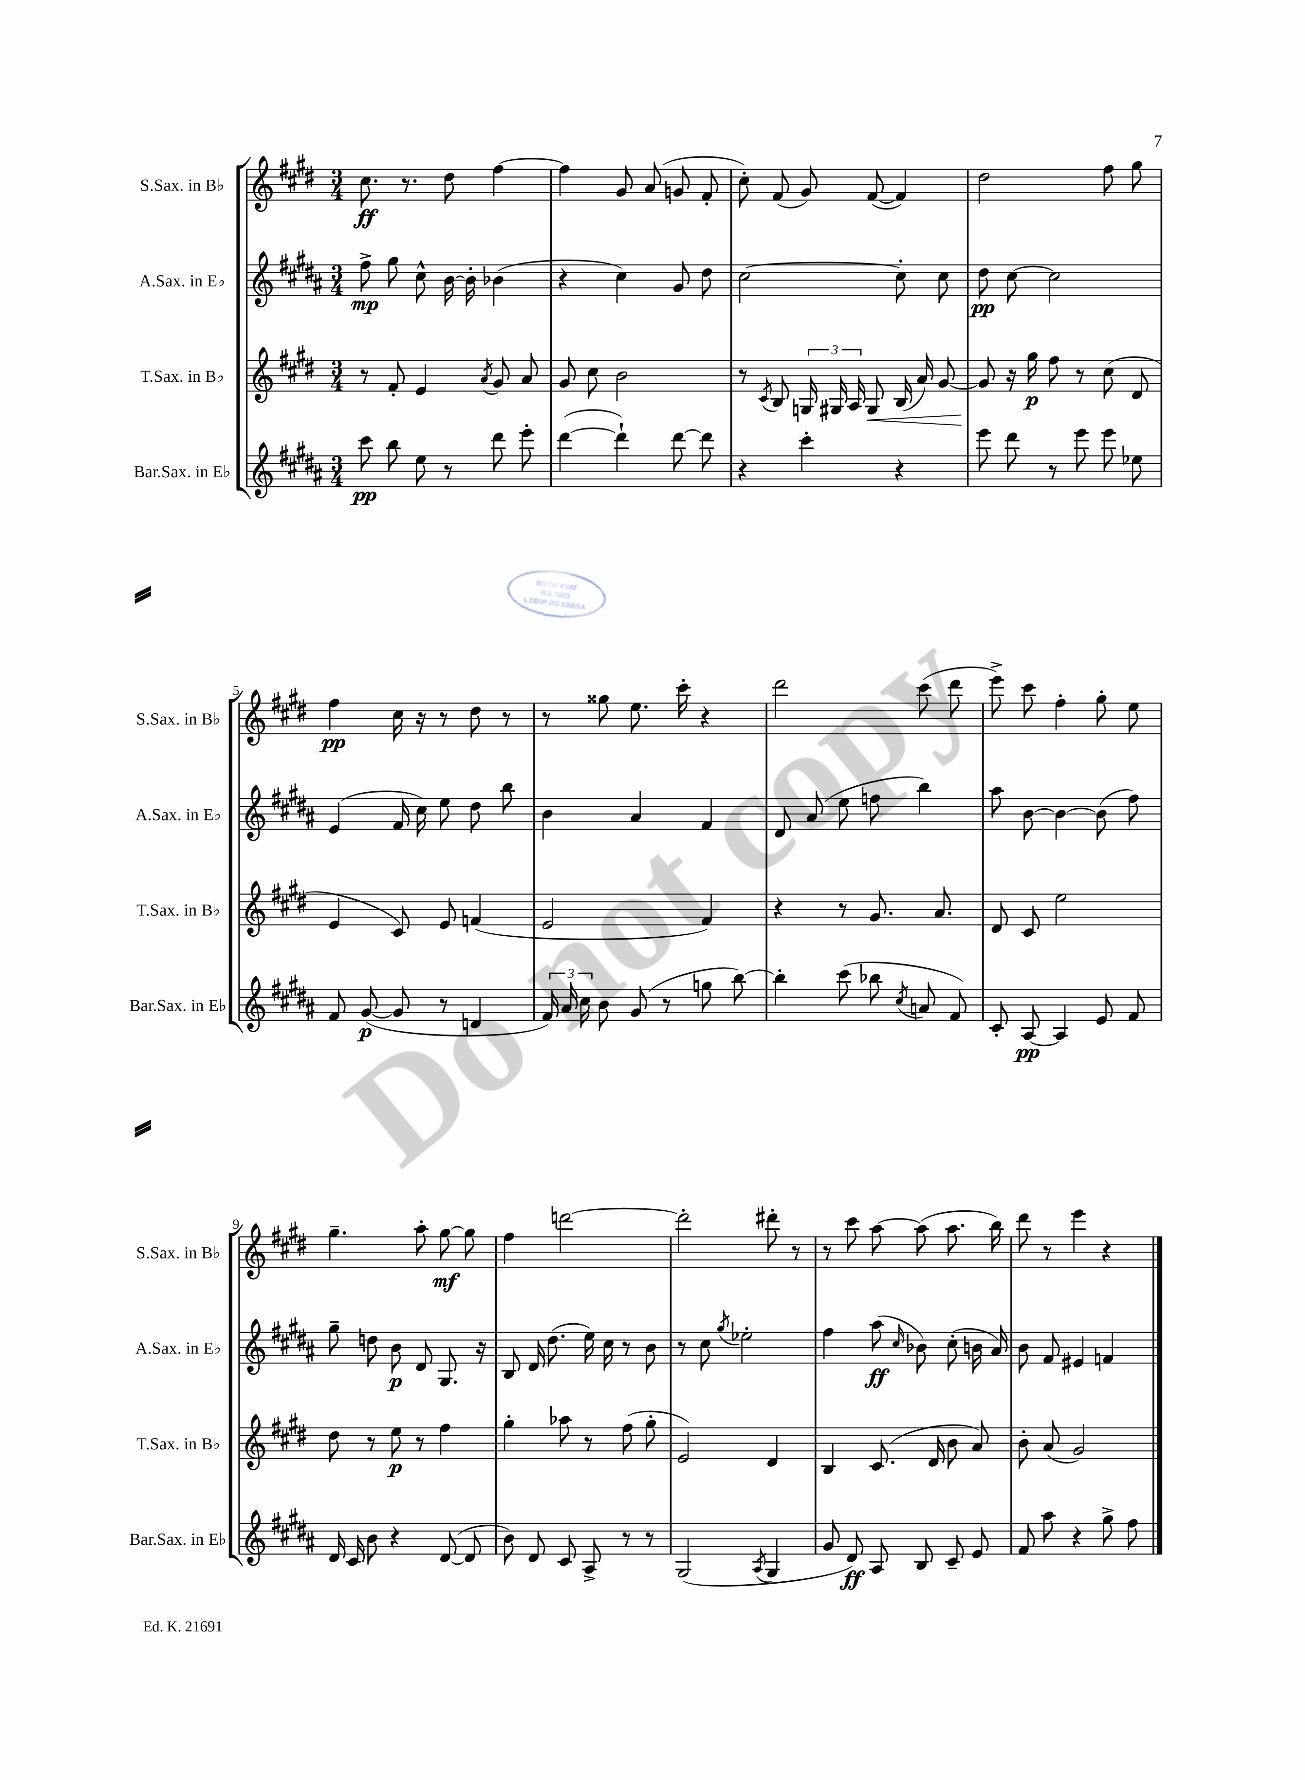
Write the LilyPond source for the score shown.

<<
\new StaffGroup <<
\new Staff = "s0" \with { instrumentName = "S.Sax. in Bb" shortInstrumentName = "S.Sax. in Bb" } {
    \clef treble \key e \major \numericTimeSignature \time 3/4
    \autoBeamOff cis''8.\ff r8. dis''8 fis''4~ |
    fis''4 gis'8 a'8( g'8 fis'8-. |
    cis''8-.) fis'8( gis'8) fis'8~( fis'4) |
    dis''2 fis''8 gis''8 |
    fis''4\pp cis''16 r16 r8 dis''8 r8 |
    r8 gisis''8 e''8. cis'''16-. r4 |
    dis'''2 cis'''8( dis'''8 |
    e'''8->) cis'''8 fis''4-. gis''8-. e''8 |
    gis''4.-- a''8-. gis''8~\mf gis''8 |
    fis''4 d'''2~ |
    d'''2-. dis'''8-. r8 |
    r8 cis'''8 a''8~ a''8( a''8. b''16) |
    dis'''8 r8 e'''4 r4 \bar "|." |
}
\new Staff = "s1" \with { instrumentName = "A.Sax. in Eb" shortInstrumentName = "A.Sax. in Eb" } {
    \clef treble \key b \major \numericTimeSignature \time 3/4
    \autoBeamOff fis''8->\mp gis''8 cis''8-^ b'16~ b'16-. bes'4( |
    r4 cis''4) gis'8 dis''8 |
    cis''2~ cis''8-. cis''8 |
    dis''8\pp cis''8~ cis''2 |
    e'4( fis'16 cis''16) e''8 dis''8 b''8 |
    b'4 ais'4 fis'4 |
    dis'8 ais'8( e''8 f''8 b''4) |
    ais''8 b'8~ b'4~ b'8( fis''8) |
    gis''8-- d''8 b'8\p dis'8 gis8. r16 |
    b8 dis'16 dis''8.( e''16) cis''16 r8 b'8 |
    r8 cis''8 \acciaccatura { gis''8 } ees''2-. |
    fis''4 ais''8\ff( \grace { cis''16 } bes'8) cis''8-.( b'16 ais'16) |
    b'8 fis'8 eis'4 f'4 \bar "|." |
}
\new Staff = "s2" \with { instrumentName = "T.Sax. in Bb" shortInstrumentName = "T.Sax. in Bb" } {
    \clef treble \key e \major \numericTimeSignature \time 3/4
    \autoBeamOff r8 fis'8-. e'4 \acciaccatura { a'8 } gis'8 a'8 |
    gis'8 cis''8 b'2 |
    r8 \acciaccatura { cis'8 } b8 \tuplet 3/2 { g16 gis16 a16 } gis8\< b16( a'16) gis'8~ |
    gis'8\! r16 gis''16\p fis''8 r8 cis''8( dis'8 |
    e'4 cis'8) e'8 f'4( |
    e'2 fis'4) |
    r4 r8 gis'8. a'8. |
    dis'8 cis'8 e''2 |
    dis''8 r8 e''8\p r8 fis''4 |
    gis''4-. aes''8 r8 fis''8( gis''8-. |
    e'2) dis'4 |
    b4 cis'8.( dis'16 b'8 a'8) |
    b'8-. a'8( gis'2) \bar "|." |
}
\new Staff = "s3" \with { instrumentName = "Bar.Sax. in Eb" shortInstrumentName = "Bar.Sax. in Eb" } {
    \clef treble \key b \major \numericTimeSignature \time 3/4
    \autoBeamOff cis'''8\pp b''8 e''8 r8 dis'''8 e'''8-. |
    dis'''4~( dis'''4-!) dis'''8~ dis'''8 |
    r4 cis'''4-. r4 |
    e'''8 dis'''8 r8 e'''8 e'''8 ees''8 |
    fis'8 gis'8~\p( gis'8 r8 d'4 |
    \tuplet 3/2 { fis'16) ais'16 cis''16 } b'8 gis'8( r8 g''8 b''8~) |
    b''4-. cis'''8( bes''8 \acciaccatura { cis''8 } a'8 fis'8) |
    cis'8-. ais8~\pp ais4 e'8 fis'8 |
    dis'16 cis'16 b'8 r4 dis'8~( dis'8 |
    b'8) dis'8 cis'8 ais8-> r8 r8 |
    gis2( \acciaccatura { ais8 } gis4 |
    gis'8 dis'8\ff) ais8 b8 cis'8-- e'8 |
    fis'8 ais''8 r4 gis''8-> fis''8 \bar "|." |
}
>>
>>
